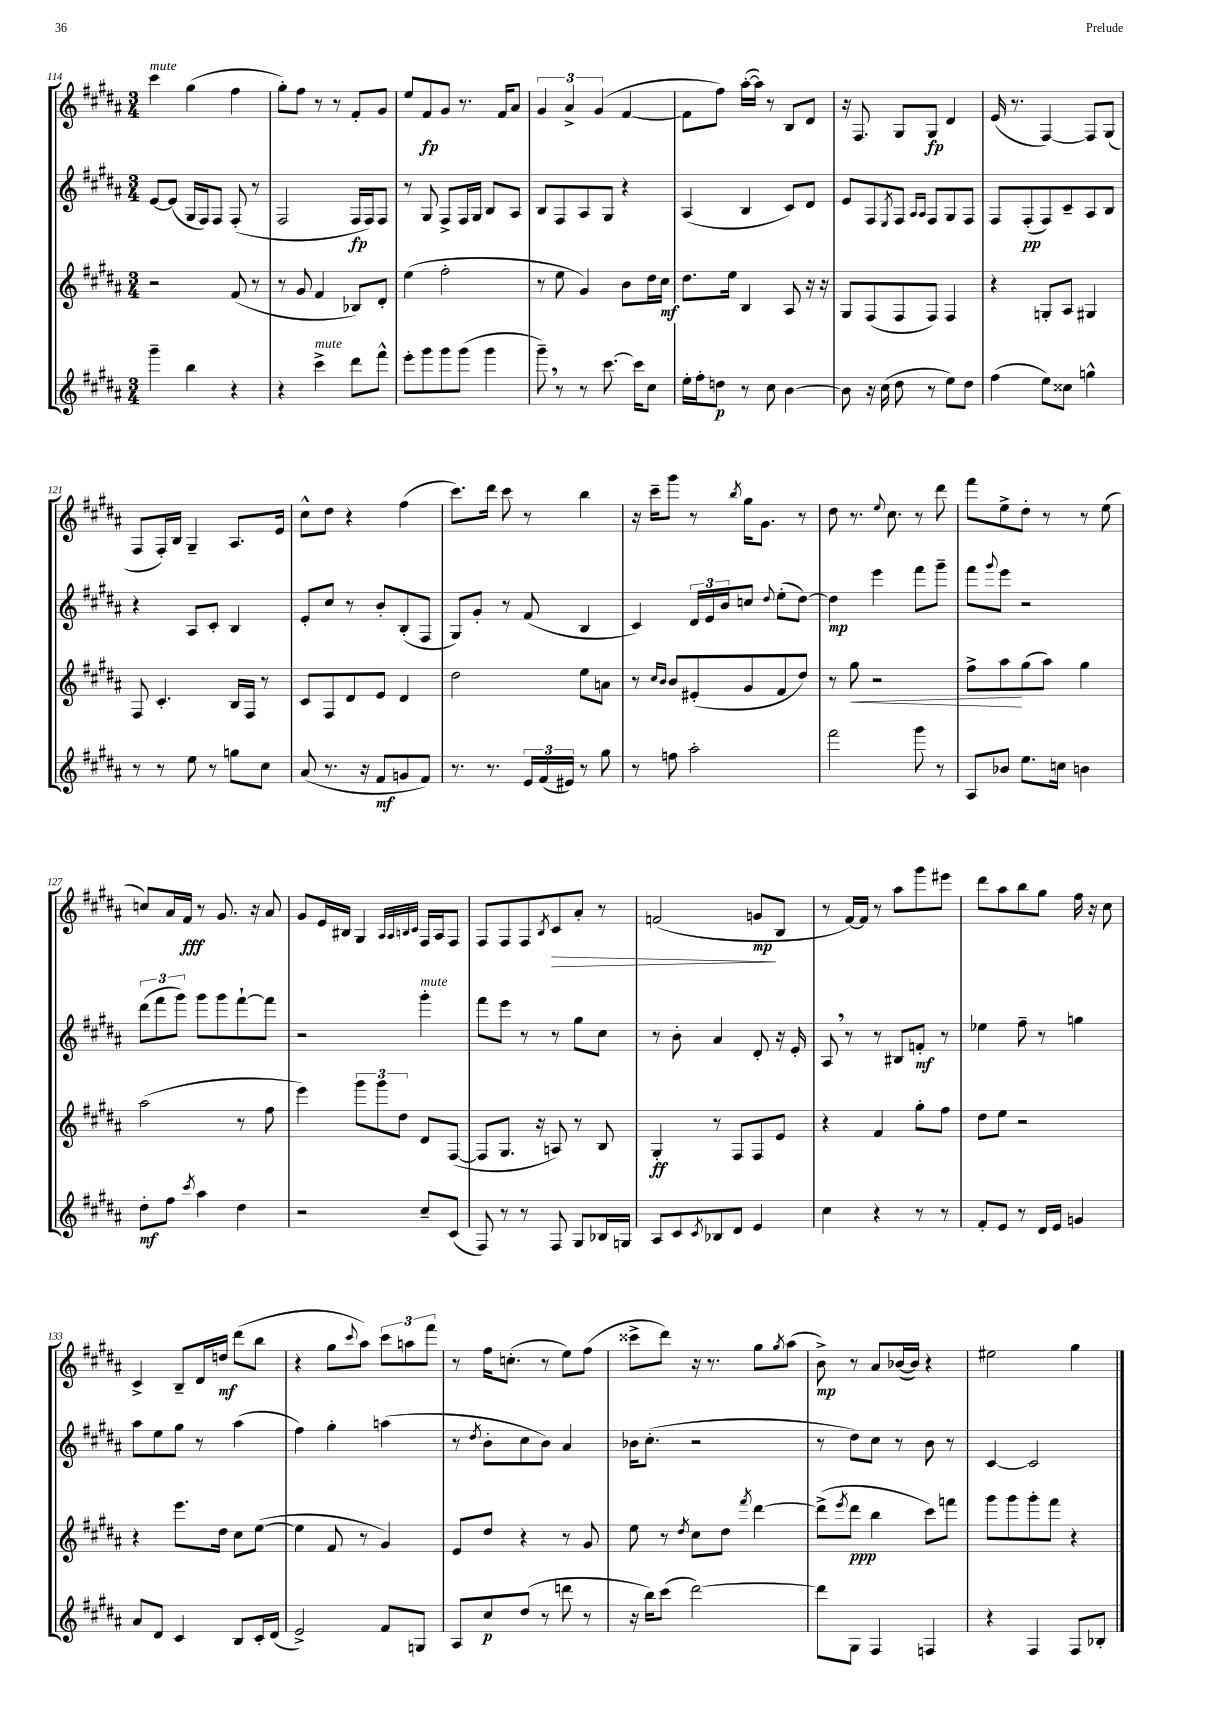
<<
\new StaffGroup <<
\new Staff = "s0" {
    \clef treble \key b \major \numericTimeSignature \time 3/4
    cis'''4^\markup { \italic "mute" } gis''4( fis''4 |
    gis''8-.) fis''8 r8 r8 fis'8-. gis'8 |
    e''8 fis'8\fp gis'8 r8. fis'16 ais'8 |
    \tuplet 3/2 { gis'4 ais'4-> gis'4( } fis'4~ |
    fis'8 fis''8) ais''16~-.( ais''16) r8 b8 dis'8 |
    r16 fis8. gis8 gis8\fp dis'4 |
    e'16( r8. fis4~) fis8 gis8( |
    fis8 fis16-.) b16 gis4-- ais8. e'16 |
    cis''8-^ dis''8 r4 fis''4( |
    cis'''8.) dis'''16 cis'''8 r8 b''4 |
    r16 cis'''16-- gis'''8 r8 \acciaccatura { b''8 } gis''16 gis'8. r8 |
    dis''8 r8. \appoggiatura { e''8 } cis''8. r8 dis'''8 |
    fis'''8 e''8-> dis''8-. r8 r8 e''8( |
    c''8) ais'16 fis'16\fff r8 gis'8. r16 ais'8 |
    gis'8 e'16 bis16 gis4 \grace { ais32 ais32 b32 cis'32 } fis16 ais16 fis8 |
    fis8 fis8 fis8 \acciaccatura { b8 } cis'8\> ais'8-. r8 |
    f'2( g'8\mp\! b8 |
    r8 fis'16~) fis'16 r8 ais''8 gis'''8 eis'''8 |
    dis'''8 ais''8 b''8 gis''8 fis''16 r16 cis''8 |
    cis'4-> b8-- dis'16 d''16\mf dis'''8( b''8 |
    r4 gis''8 \appoggiatura { cis'''8 } ais''8) \tuplet 3/2 { cis'''8 a''8 fis'''8 } |
    r8 fis''16 c''8.-.( r8 e''8) fis''8( |
    cisis'''8-> dis'''8) r16 r8. gis''8 \acciaccatura { gis''8 } ais''8( |
    b'8->\mp) r8 ais'8 bes'16~( bes'16) r4 |
    eis''2 gis''4 \bar "|." |
}
\new Staff = "s1" {
    \clef treble \key b \major \numericTimeSignature \time 3/4
    e'8~ e'8( gis16 fis16) fis8 fis8-.( r8 |
    fis2 fis16\fp fis16) fis8 |
    r8 gis8 fis8-> fis16 gis16 b8 ais8 |
    b8 fis8 ais8 gis8 r4 |
    ais4( b4 cis'8) dis'8 |
    e'8 fis8 \acciaccatura { e8 } fis8 \grace { ais16 ais16 } fis8 gis8 fis8 |
    fis8 fis8-.\pp( fis8) cis'8-- ais8 b8 |
    r4 ais8 cis'8-. b4 |
    e'8-. cis''8 r8 b'8-. b8-.( fis8 |
    gis8) gis'8-. r8 fis'8( b4 |
    cis'4) \tuplet 3/2 { dis'16 e'16 b'16 } c''8 \appoggiatura { dis''8 } e''8-.( dis''8~) |
    dis''4\mp e'''4 fis'''8 gis'''8-- |
    fis'''8 \appoggiatura { gis'''8 } e'''8 r2 |
    \tuplet 3/2 { dis'''8( fis'''8 gis'''8) } gis'''8 gis'''8 fis'''8~-! fis'''8 |
    r2 gis'''4-.^\markup { \italic "mute" } |
    fis'''8 e'''8 r8 r8 gis''8 cis''8 |
    r8 b'8-. ais'4 dis'8-. r16 e'16-. |
    ais8 \breathe r8 r8 bis8 f'8-.\mf r8 |
    ees''4 fis''8-- r8 g''4 |
    ais''8 e''8 gis''8 r8 ais''4( |
    fis''4) gis''4-. a''4( |
    r8 \acciaccatura { dis''8 } b'8-. cis''8 b'8) ais'4 |
    bes'16 cis''8.-.( r2 |
    r8 dis''8) cis''8 r8 b'8 r8 |
    cis'4~ cis'2 \bar "|." |
}
\new Staff = "s2" {
    \clef treble \key b \major \numericTimeSignature \time 3/4
    r2 fis'8( r8 |
    r8 gis'8 fis'4 bes8) dis'8-. |
    e''4( fis''2-. |
    r8 e''8 gis'4) b'8 dis''16 cis''16\mf |
    dis''8. e''16 b4 ais8 r16 r16 |
    gis8 fis8( fis8 fis8) fis4 |
    r4 g8-. ais8 gis4 |
    fis8 cis'4.-. b16 fis16 r8 |
    cis'8 fis8 dis'8 e'8 dis'4 |
    dis''2 e''8 a'8 |
    r8 \grace { cis''16 b'16 } b'8 eis'8-.( gis'8 fis'8 dis''8) |
    r8 gis''8\< r2 |
    fis''8-> ais''8\! gis''8( ais''8) gis''4 |
    ais''2( r8 fis''8 |
    e'''4) \tuplet 3/2 { gis'''8 gis'''8 dis''8 } dis'8 fis8~( |
    fis8 gis8. r16 a8) r8 b8 |
    gis4-.\ff r8 fis8 fis8 e'8 |
    r4 fis'4 gis''8-. fis''8 |
    dis''8 e''8 r2 |
    r4 e'''8. dis''16 cis''8 e''8~( |
    e''4 fis'8 r8 gis'4) |
    e'8 dis''8 r4 r8 gis'8 |
    e''8 r8 \acciaccatura { dis''8 } cis''8 dis''8 \acciaccatura { fis'''8 } dis'''4~ |
    dis'''8->( \acciaccatura { e'''8 } dis'''8\ppp b''4 cis'''8) f'''8 |
    gis'''8 gis'''8 gis'''8-. fis'''8 r4 \bar "|." |
}
\new Staff = "s3" {
    \clef treble \key b \major \numericTimeSignature \time 3/4
    gis'''4-- b''4 r4 |
    r4 cis'''4->^\markup { \italic "mute" } dis'''8 fis'''8-^ |
    e'''8-. gis'''8 gis'''8 gis'''8( gis'''4 |
    gis'''8--) \breathe r8 r8 cis'''8.~ cis'''16 cis''8 |
    e''16-. fis''16-. d''8\p r8 cis''8 b'4~ |
    b'8 r16 cis''16( dis''8 r8 e''8) dis''8 |
    fis''4( e''8) cisis''8 g''4-^ |
    r8 r8 e''8 r8 g''8 cis''8 |
    ais'8( r8. r16 fis'8\mf g'8 fis'8) |
    r8. r8. \tuplet 3/2 { e'16 fis'16( eis'16) } r8 gis''8 |
    r8 f''8 ais''2-. |
    fis'''2 gis'''8 r8 |
    ais8 bes'8 e''8. c''16 b'4 |
    dis''8-.\mf fis''8 \acciaccatura { cis'''8 } ais''4 dis''4 |
    r2 cis''8-- cis'8( |
    fis8) r8 r8 fis8 gis8 bes16 g16 |
    ais8 cis'8 \acciaccatura { cis'8 } bes8 dis'8 e'4 |
    cis''4 r4 r8 r8 |
    fis'8-. e'8 r8 dis'16 e'16 g'4 |
    ais'8 dis'8 cis'4 b8 cis'16-. dis'16( |
    e'2->) fis'8 g8 |
    ais8 cis''8\p dis''8( r8 d'''8 r8 |
    r16 b''16) cis'''8( dis'''2~) |
    dis'''8 gis8 fis4 f4 |
    r4 fis4 fis8 bes8-. \bar "|." |
}
>>
>>
\layout { \context { \Score currentBarNumber = #114 } }
